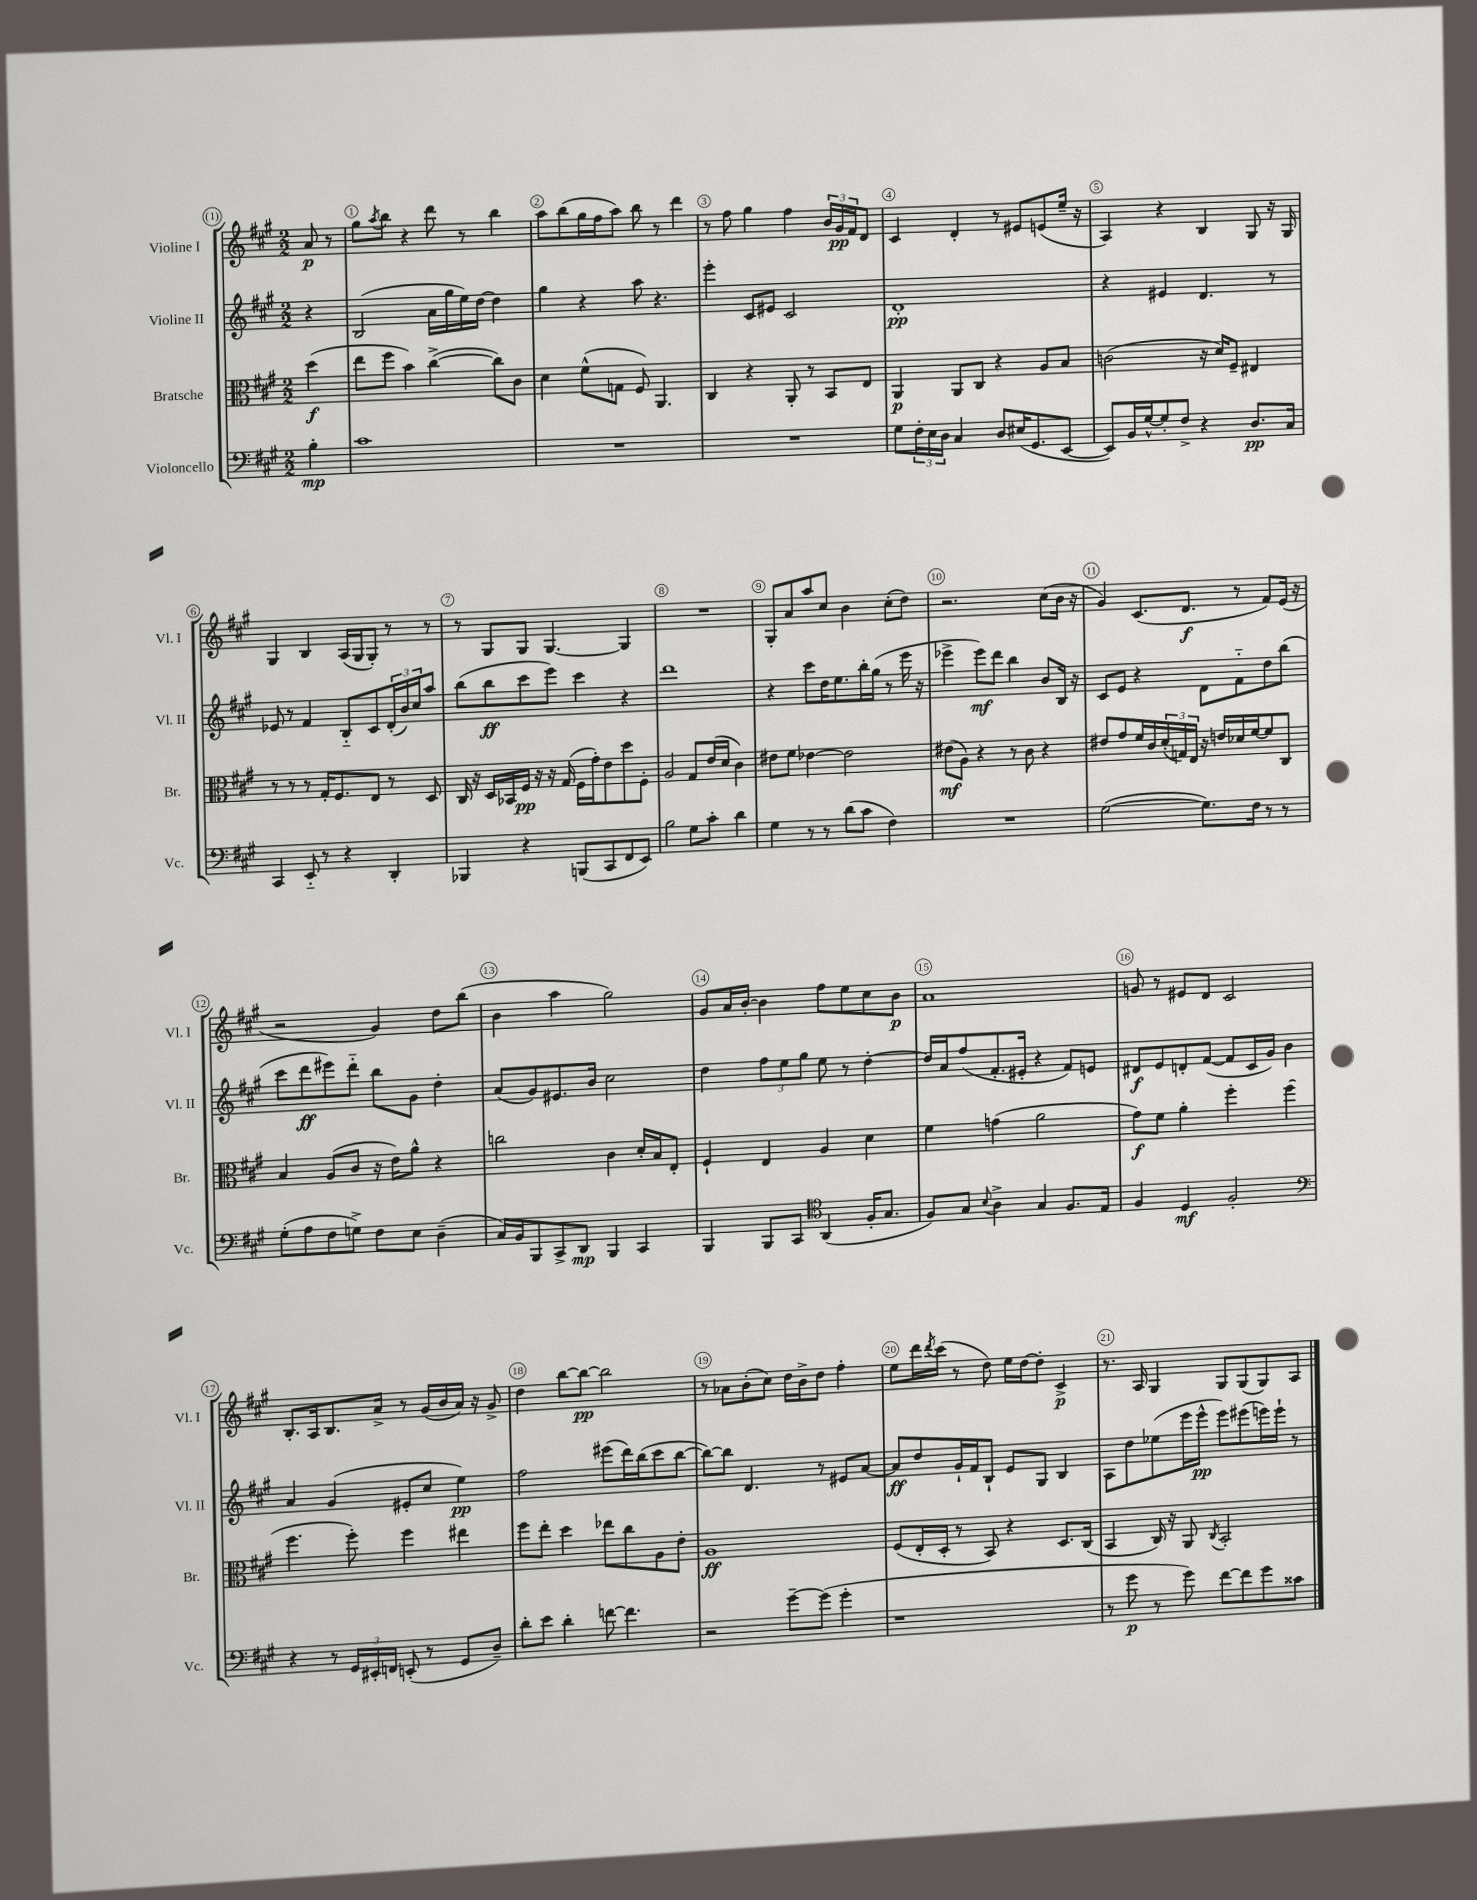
<<
\new StaffGroup <<
\new Staff = "s0" \with { instrumentName = "Violine I" shortInstrumentName = "Vl. I" } {
    \clef treble \key a \major \numericTimeSignature \time 2/2 \partial 4
    a'8\p r8 |
    gis''8 \acciaccatura { a''8 } b''8 r4 d'''8 r8 b''4 |
    a''8 b''8( gis''16 fis''16 a''8) b''8 r8 d'''4 |
    r8 fis''8 gis''4 fis''4 \tuplet 3/2 { b'16 gis'16\pp fis'16 } d'8 |
    cis'4 d'4-. r8 eis'8 e'8( e''16-- r16 |
    a4) r4 b4 gis8 r16 gis16 |
    gis4 b4 a16( gis16 gis8-.) r8 r8 |
    r8 gis8 gis8 gis4.~ gis4 |
    R1 |
    gis8-. a'8 a''8 cis''8 b'4 cis''8-.( d''8) |
    r2. cis''8( b'16 r16 |
    gis'4) cis'8.( d'8.\f r8 fis'8) e'16( r16 |
    r2 gis'4) d''8 b''8( |
    b'4 a''4 gis''2) |
    gis'8 a'16 b'16~-. b'4 fis''8 e''8 cis''8 b'8\p |
    a'1 |
    g'8 r8 eis'8 d'8 cis'2 |
    b8.-. a16 b8. a'16-> r8 gis'16( b'16 a'16) r16 gis'8-> |
    d''4 b''8~ b''8~\pp b''2 |
    r8 aes'8 b'8-.( cis''8) d''16 b'16-> d''8 fis''4-. |
    e''8 d'''16 \acciaccatura { d'''8 } cis'''16( r8 d''8) e''16 d''16~ d''8-. cis'4->\p |
    r8. a16 gis4 gis8 gis8( gis8) a8 \bar "|." |
}
\new Staff = "s1" \with { instrumentName = "Violine II" shortInstrumentName = "Vl. II" } {
    \clef treble \key a \major \numericTimeSignature \time 2/2 \partial 4
    r4 |
    b2( a'16 gis''16 e''16) d''16~ d''4 |
    gis''4 r4 a''8 r4. |
    e'''4-. cis'8 eis'8 cis'2 |
    d'1-.\pp |
    r4 eis'4 d'4. r8 |
    ees'8 r8 fis'4 b8-_ cis'8 \tuplet 3/2 { d'16-.( b'16) cis''16 } a''8 |
    b''8( b''8\ff cis'''8 e'''8) cis'''4 r4 |
    d'''1 |
    r4 cis'''8 d''16 e''8. b''16-. gis''16( r8 e'''16 r16 |
    ees'''4-> ees'''8\mf) d'''8 b''4 b'8 b16 r16 |
    cis'8 e'8 r4 d'8 fis'8-_ d''8 b''8( |
    cis'''8 d'''8\ff eis'''8) d'''8-_ b''8 gis'8 d''4-. |
    a'8( gis'8) eis'8. b'16 cis''2 |
    d''4 \tuplet 3/2 { fis''8 e''8 gis''8 } e''8 r8 d''4~-. |
    d''16 a'16 fis''8( fis'8.-. eis'16-. r4 fis'8) e'8 |
    dis'8\f e'8 d'8-. fis'8~( fis'8 cis'16 gis'16) b'4 |
    a'4 gis'4( eis'8-. cis''8 e''4\pp) |
    fis''2 eis'''8( d'''16) b''16( cis'''8 b''8~ |
    b''8~) b''8 d'4. r8 eis'8 a'8~ |
    a'8\ff d''8 gis'16-! fis'16 b8-! e'8 gis8 b4 |
    a8 d''8 ees''8( e'''16 e'''16-^\pp e'''8) eis'''8( e'''16) e'''16-! r8 \bar "|." |
}
\new Staff = "s2" \with { instrumentName = "Bratsche" shortInstrumentName = "Br." } {
    \clef alto \key a \major \numericTimeSignature \time 2/2 \partial 4
    d''4\f( |
    e''8 fis''8 b'4) cis''4~->( cis''8) cis'8 |
    d'4 fis'8-^( g8 fis8) a,4. |
    cis4 r4 a,8-. r8 b,8 e8 |
    a,4\p a,8 cis8 r4 a8 b8 |
    c'2( r16 d'16) fis8-- eis4 |
    r8 r8 r8 gis16-. fis8. e8 r8 d8 |
    cis16 r16 d16 bes,16 fis16\pp r16 r16 gis16( fis16 gis'16-.) e'8 d''8 fis8-. |
    a2 gis8 e'16( d'16 cis'4) |
    eis'8 fis'8 ees'4~ ees'2 |
    eis'8\mf( a8) r4 r8 cis'8 r4 |
    eis'8 gis'8 fis'16 cis'16 \tuplet 3/2 { d'16-.( g16) e16 } r16 e'16 des'16 fis'16~ fis'8 cis8 |
    b4 a8( cis'8 r16 e'16) a'8-^ r4 |
    c''2 cis'4 d'16-. b16 e8-. |
    fis4-! e4 a4 d'4 |
    fis'4 g'4( a'2 |
    gis'8\f) fis'8 a'4-. fis''4-. fis''4( |
    fis''4. fis''8-.) fis''4 eis''4 |
    fis''8 e''8-. d''4 ees''8 cis''8 a8 e'8-. |
    a1\ff |
    fis8( e16-. d16-. r8 b,8) r4 d8. cis16( |
    b,4 cis16) r16 a,8 \acciaccatura { cis8 } b,2-. \bar "|." |
}
\new Staff = "s3" \with { instrumentName = "Violoncello" shortInstrumentName = "Vc." } {
    \clef bass \key a \major \numericTimeSignature \time 2/2 \partial 4
    b4-.\mp |
    cis'1 |
    R1 |
    R1 |
    gis8 \tuplet 3/2 { fis16-. e16 d16 } cis4 d8 eis16( gis,8. e,8~ |
    e,8) b,16 gis16~-^ gis8-. fis8-> r4 d8.\pp cis16 |
    cis,4 e,8-_ r8 r4 d,4-. |
    bes,,4 r4 b,,8( cis,8 fis,8 e,8) |
    b2 gis8 cis'8-. d'4 |
    gis4 r8 r8 d'8( cis'8 fis4) |
    R1 |
    gis2~( gis8.) fis16 r8 r8 |
    gis8-.( a8 fis8 g8->) fis8 e8 d4--( |
    cis16) b,16 b,,8 cis,8-> d,8\mp b,,4 cis,4 |
    b,,4 b,,8 cis,8 \clef tenor a,4( fis16-. gis8. |
    fis8) gis8 \appoggiatura { b8 } a4-> gis4 fis8. e16 |
    fis4 d4\mf fis2-. |
    \clef bass r4 r8 \tuplet 3/2 { gis,16 eis,16-. f,16 } e,8-.( r8 gis,8 d8--) |
    d'8-. e'8 d'4-. f'8~ f'4. |
    r2 gis'8~-- gis'8( gis'4-. |
    r1 |
    r8 gis'8\p r8 gis'8) fis'8~ fis'8 gis'8 cisis'8 \bar "|." |
}
>>
>>
\layout { \context { \Score \override BarNumber.break-visibility = ##(#f #t #t) barNumberVisibility = #all-bar-numbers-visible \override BarNumber.stencil = #(make-stencil-circler 0.1 0.3 ly:text-interface::print) } }
